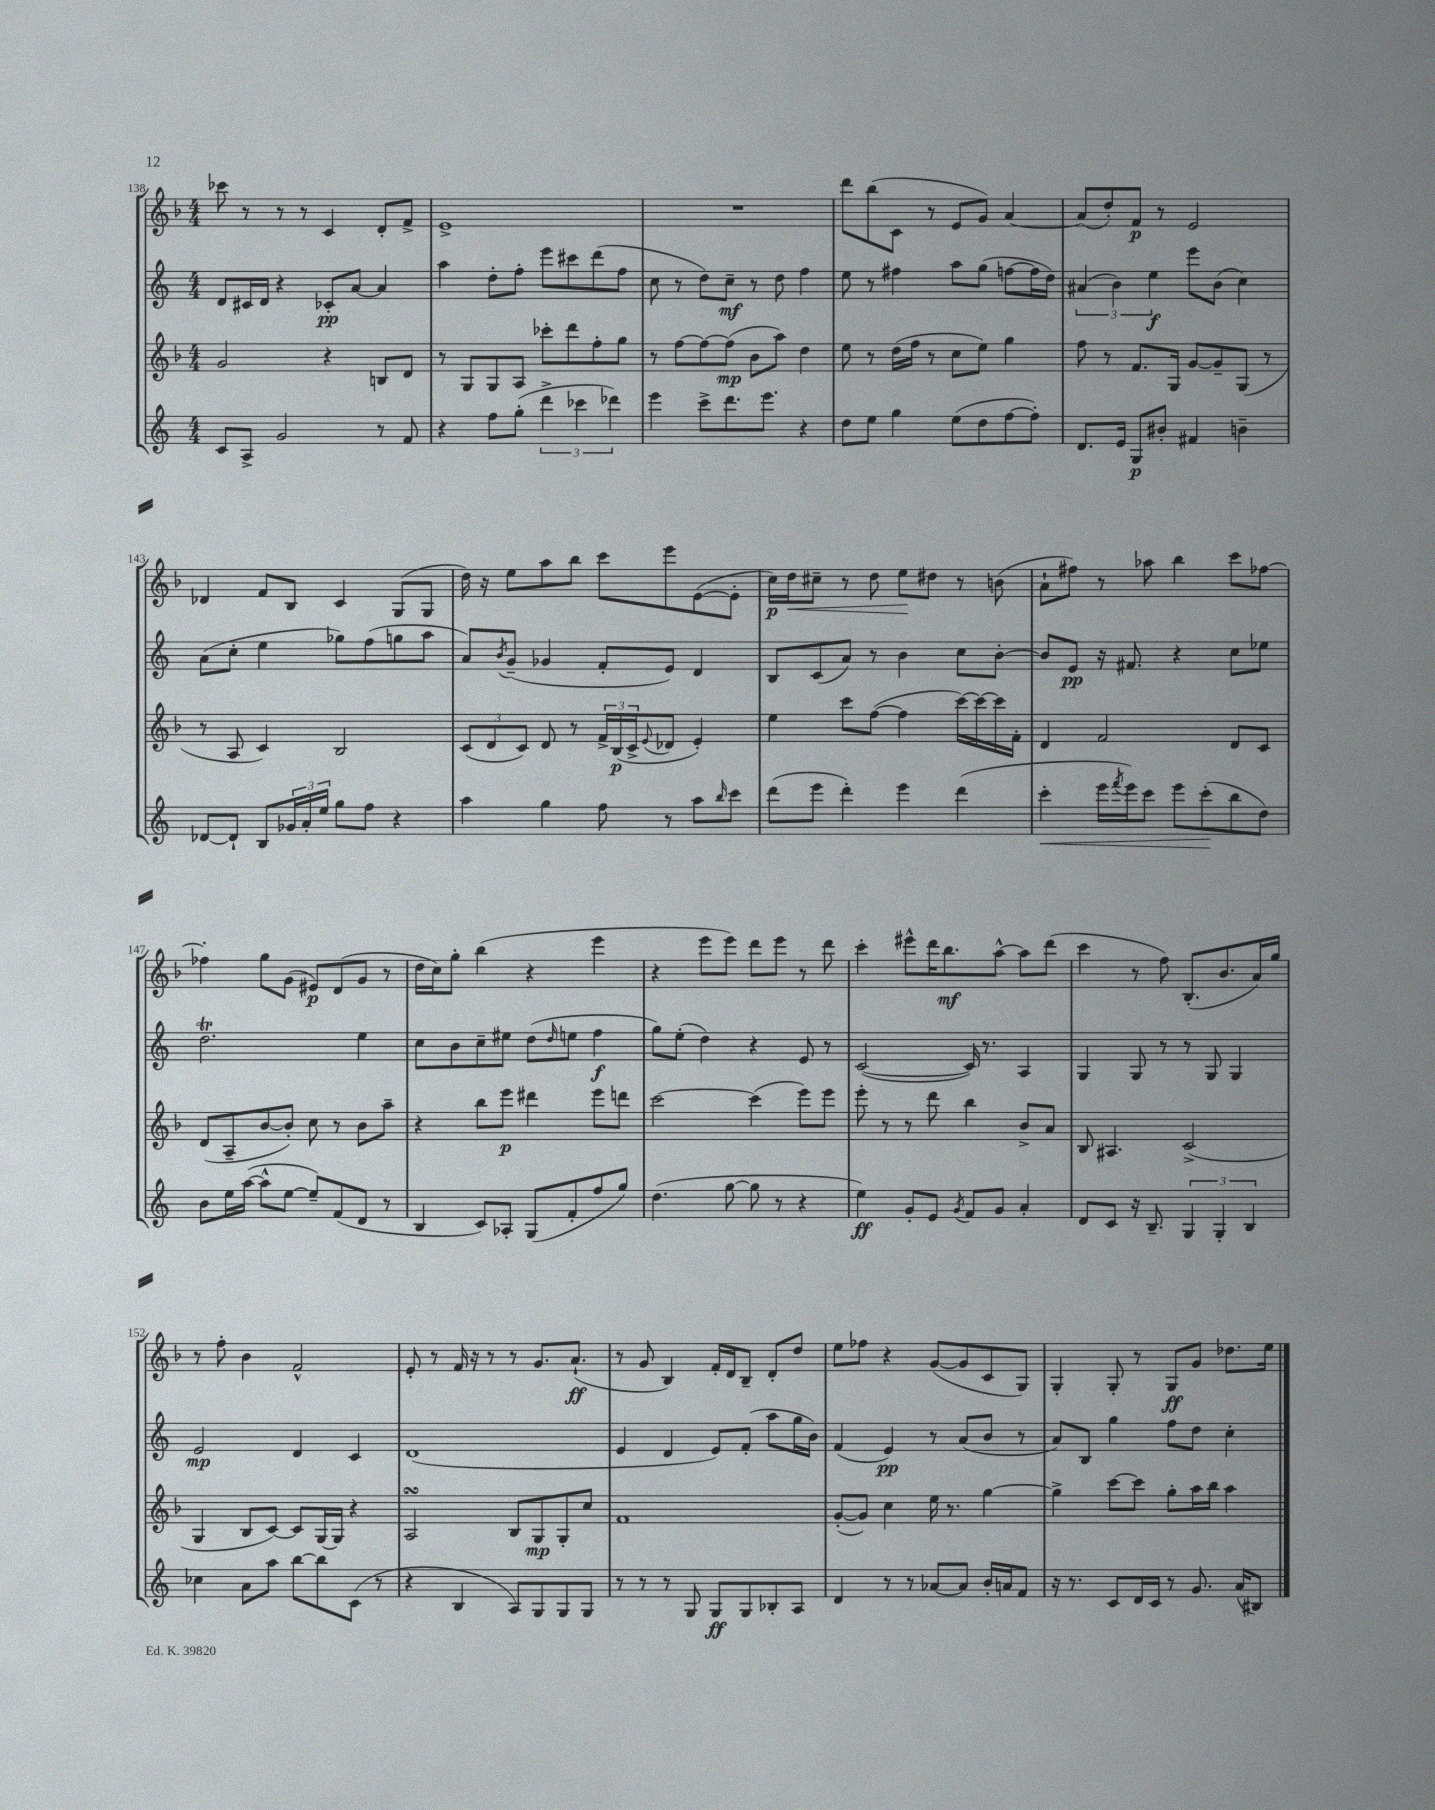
<<
\new StaffGroup <<
\new Staff = "s0" {
    \clef treble \key f \major \numericTimeSignature \time 4/4
    ces'''8 r8 r8 r8 c'4 d'8-. f'8-> |
    e'1-> |
    R1 |
    d'''8 bes''8( c'8 r8 e'8 g'8) a'4~ |
    a'8( d''8-.) f'8\p r8 e'2 |
    des'4 f'8 bes8 c'4 g8( g8 |
    d''16) r16 e''8 a''8 bes''8 c'''8 e'''8 e'8~( e'8-. |
    c''16\p) d''16\< cis''8-- r8 d''8 e''8\! dis''8 r8 b'8( |
    a'8-! fis''8) r8 aes''8 bes''4 c'''8 fes''8~ |
    fes''4-. g''8 g'8( eis'8\p) d'8( g'8 r8 |
    d''16 c''16) g''8-. bes''4( r4 e'''4 |
    r4 e'''8 e'''8) d'''8 e'''8 r8 d'''8 |
    c'''4-. eis'''8-^ d'''16 bes''8.\mf a''8~-^ a''8 d'''8( |
    c'''4 r8 f''8) bes8.-.( bes'8. a'16) g''16 |
    r8 f''8-. bes'4 f'2-^ |
    e'8-. r8 f'16 r16 r8 r8 g'8. a'8.-!\ff( |
    r8 g'8 bes4) f'16-. d'16 bes8-- d'8-. d''8 |
    e''8 fes''8 r4 g'8~( g'8 c'8 g8) |
    g4-. g8-. r8 g8\ff g'8 des''8. e''16 \bar "|." |
}
\new Staff = "s1" {
    \clef treble \key c \major \numericTimeSignature \time 4/4
    d'8 cis'16 d'16 r4 ces'8-.\pp a'8~ a'4 |
    a''4 d''8-. f''8-. e'''8 cis'''8 d'''8( f''8 |
    c''8 r8 d''8) c''8--\mf r8 d''8 f''4 |
    e''8 r8 fis''4 a''8 g''8( f''8~ f''16 d''16) |
    \tuplet 3/2 { ais'4( b'4) e''4\f } e'''8 b'8( c''4) |
    a'8( c''8-. e''4 ges''8) f''8( g''8 a''8 |
    a'8) \acciaccatura { b'8 } g'8--( ges'4 f'8-. e'8) d'4 |
    b8 c'8( a'8) r8 b'4 c''8 b'8~-. |
    b'8 e'8\pp r16 fis'8. r4 c''8 ees''8 |
    d''2.\trill e''4 |
    c''8 b'8 c''8-- eis''8 d''8( \grace { d''16 } e''8 f''4\f |
    g''8) e''8-.( d''4) r4 e'8 r8 |
    c'2~( c'16) r8. a4 |
    g4 g8 r8 r8 g8 g4 |
    e'2\mp d'4 c'4 |
    d'1( |
    e'4 d'4 e'8) f'8-.( a''8 g''16 b'16) |
    f'4( e'4\pp) r8 a'8( b'8 r8 |
    a'8) b8 g''4 f''8 d''8 c''4-. \bar "|." |
}
\new Staff = "s2" {
    \clef treble \key f \major \numericTimeSignature \time 4/4
    g'2 r4 b8 d'8 |
    r8 g8 g8 a8 ces'''8-. d'''8 f''8-. g''8 |
    r8 f''8~ f''8~ f''8\mp( bes'8 a''8) d''4 |
    e''8 r8 d''16( f''16 r8 c''8 e''8) g''4 |
    f''8 r8 f'8. g16 g'8~ g'8-- g8( r8 |
    r8 a8 c'4) bes2 |
    \tuplet 3/2 { c'8( d'8 c'8) } d'8 r8 \tuplet 3/2 { f'16-> bes16\p( c'16-> } \appoggiatura { e'8 } des'8 e'4-.) |
    e''4 c'''8 f''8~( f''4 c'''16~) c'''16~ c'''16 f'16-. |
    d'4 f'2 d'8 c'8 |
    d'8( a8-- bes'8~ bes'8-.) c''8 r8 bes'8 a''8-- |
    r4 bes''8 e'''8\p dis'''4 e'''8 d'''8 |
    c'''2~ c'''4( e'''8) e'''8 |
    e'''8-. r8 r8 d'''8 bes''4 bes'8-> a'8 |
    bes8 ais4. c'2->( |
    g4 bes8 c'8~) c'8 g16~ g16 r4 |
    a2\turn bes8 g8\mp g8-. c''8 |
    f'1 |
    g'8~-.( g'8) c''4 e''16 r8. g''4~ |
    g''4-> c'''8~ c'''8 g''8-. a''16 bes''16 a''4 \bar "|." |
}
\new Staff = "s3" {
    \clef treble \key c \major \numericTimeSignature \time 4/4
    c'8 a8-> g'2 r8 f'8 |
    r4 f''8 g''8-.( \tuplet 3/2 { d'''4-> ces'''4 des'''4) } |
    e'''4 c'''8-> d'''8. e'''8. r4 |
    d''8 e''8 g''4 e''8( d''8 f''8~ f''8-.) |
    d'8. e'16 g8\p bis'8-. fis'4 b'4-- |
    des'8~ des'8-! b8 \tuplet 3/2 { ges'16 a'16-. e''16 } g''8 f''8 r4 |
    a''4 g''4 f''8 r8 a''8 \grace { b''16 } c'''8 |
    d'''8( e'''8 d'''4-.) e'''4 d'''4( |
    c'''4-.\< e'''16 \acciaccatura { f'''8 } e'''16) c'''8 e'''8 c'''8-.\!( b''8 d''8) |
    b'8 e''16 a''16~( a''8-^ e''8~ e''8--) f'8( d'8 r8 |
    b4 c'8) aes8-. g8( f'8-. f''8 g''8) |
    d''4.( g''8~ g''8 r8 r4 |
    e''4\ff) g'8-. e'8 \acciaccatura { g'8 } f'8 g'8 a'4-. |
    d'8 c'8 r16 b8.-- \tuplet 3/2 { g4 g4-. b4 } |
    ces''4 a'8 a''8 b''8~ b''8 c'8( r8 |
    r4 b4 a8) g8 g8 g8 |
    r8 r8 r8 g8 g8\ff g8 bes8-. a8 |
    d'4 r8 r8 aes'8~ aes'8 b'16-. a'16 f'8 |
    r16 r8. c'8 d'16 c'16 r8 g'8. a'16( bis8) \bar "|." |
}
>>
>>
\layout { \context { \Score currentBarNumber = #138 } }
